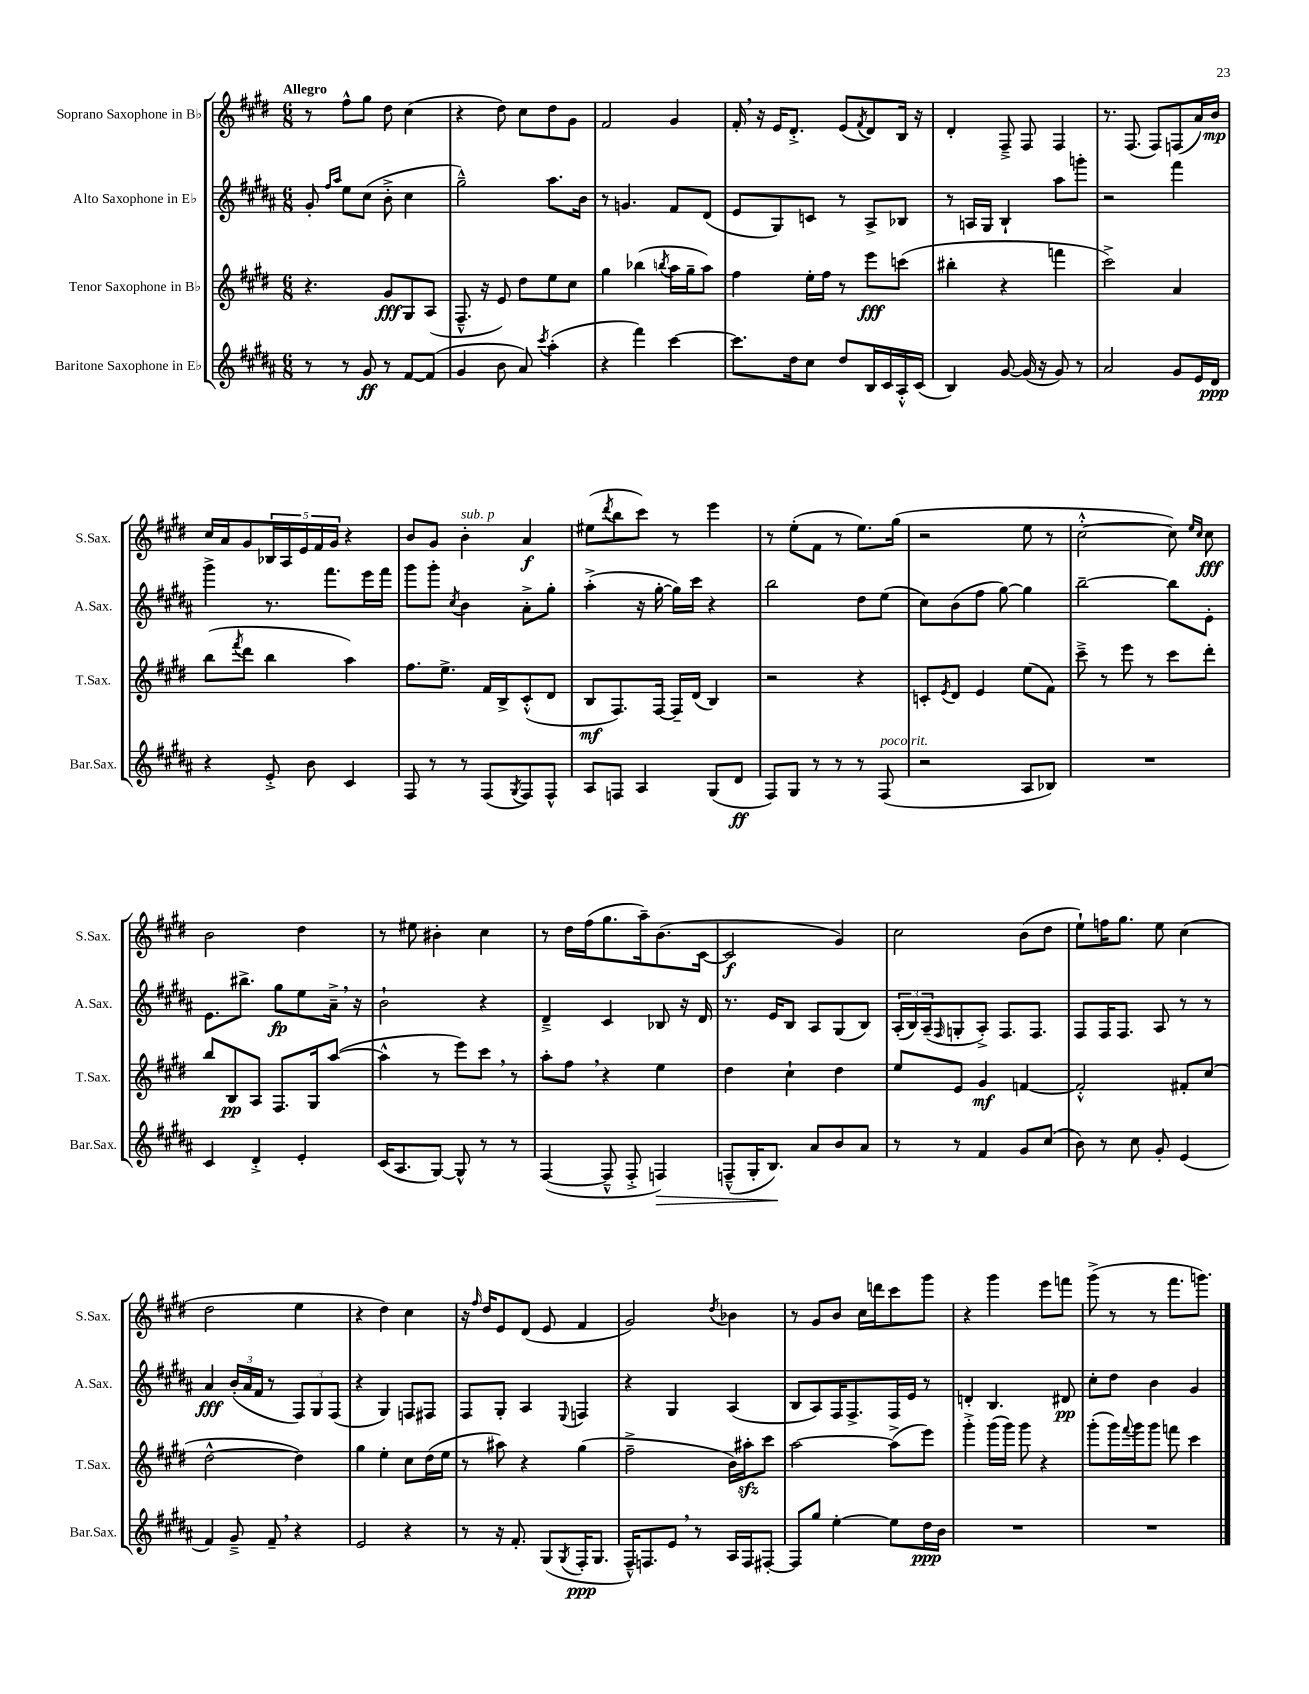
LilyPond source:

<<
\new StaffGroup <<
\new Staff = "s0" \with { instrumentName = "Soprano Saxophone in Bb" shortInstrumentName = "S.Sax." } {
    \clef treble \key e \major \numericTimeSignature \time 6/8 \tempo "Allegro"
    r8 fis''8-^ gis''8 dis''8 cis''4( |
    r4 dis''8) cis''8 dis''8 gis'8 |
    fis'2 gis'4 |
    fis'16-. \breathe r16 e'16 dis'8.-.-> e'8( \acciaccatura { fis'8 } dis'8) b16 r16 |
    dis'4-. fis8---> fis8 fis4 |
    r8. fis8.( fis8) f8( a'16) b'16\mp |
    cis''16 a'16 gis'8 \tuplet 5/4 { bes16 a16 e'16 fis'16 gis'16 } r4 |
    b'8 gis'8 b'4-.^\markup { \italic "sub. p" } a'4\f |
    eis''8( \acciaccatura { dis'''8 } b''8 cis'''8) r8 e'''4 |
    r8 e''8-.( fis'8 r8 e''8.) gis''16( |
    r2 e''8 r8 |
    cis''2~-.-^ cis''8) \grace { e''16 cis''16 } cis''8\fff |
    b'2 dis''4 |
    r8 eis''8 bis'4-. cis''4 |
    r8 dis''16 fis''16( gis''8. a''16--) b'8.( cis'16~ |
    cis'2\f gis'4) |
    cis''2 b'8( dis''8 |
    e''8-!) f''16 gis''8. e''8 cis''4( |
    dis''2 e''4 |
    r4 dis''4) cis''4 |
    r16 \grace { fis''16 } dis''16 e'8 dis'8( e'8 fis'4 |
    gis'2) \acciaccatura { dis''8 } bes'4 |
    r8 gis'8 b'8 cis''16 d'''16 cis'''8 gis'''8 |
    r4 gis'''4 e'''8 f'''8 |
    gis'''8->( r8 r8 fis'''8. g'''8.) \bar "|." |
}
\new Staff = "s1" \with { instrumentName = "Alto Saxophone in Eb" shortInstrumentName = "A.Sax." } {
    \clef treble \key b \major \numericTimeSignature \time 6/8
    gis'8-. \grace { fis''16 ais''16 } e''8 cis''8( b'8-.-> cis''4 |
    gis''2---^) ais''8. b'16 |
    r8 g'4. fis'8 dis'8( |
    e'8 gis8) c'8 r8 ais8-> bes8 |
    r8 a16 gis16 b4-! ais''8 g'''8-. |
    r2 fis'''4 |
    gis'''4-> r8. fis'''8. e'''16 fis'''16 |
    gis'''8 gis'''8-. \acciaccatura { cis''8 } b'4 ais'8-.-> gis''8-. |
    ais''4-.->( r16 gis''16~-. gis''16) cis'''16 r4 |
    b''2 dis''8 e''8( |
    cis''8) b'8( fis''8 gis''8~) gis''4 |
    b''2~-- b''8 e'8-. |
    e'8. bis''8.-> gis''8\fp e''8 ais'16---> \breathe r16 |
    b'2-! r4 |
    dis'4---> cis'4 bes8 r16 dis'16 |
    r8. e'16 b8 ais8 gis8( b8) |
    \tuplet 3/2 { ais16-.( b16) ais16--( } \grace { fis16 } g8-. ais8-.->) fis8. fis8. |
    fis8 fis16 fis8. ais8 r8 r8 |
    ais'4\fff \tuplet 3/2 { b'16-.( ais'16 fis'16 } r8 \tuplet 3/2 { fis8) gis8 fis8( } |
    r4 gis4) f8 fis8 |
    fis8 gis8-. ais4 \appoggiatura { e8 } f4 |
    r4 gis4 ais4( |
    b8 ais8) fis16 fis8.-> fis16 e'16 r8 |
    d'4-. b4. dis'8\pp |
    cis''8-. dis''8 b'4 gis'4 \bar "|." |
}
\new Staff = "s2" \with { instrumentName = "Tenor Saxophone in Bb" shortInstrumentName = "T.Sax." } {
    \clef treble \key e \major \numericTimeSignature \time 6/8
    r4. gis'8\fff gis8 a8( |
    fis8.---^ r16 e'8) dis''8 e''8 cis''8 |
    gis''4 bes''4( \acciaccatura { b''8 } a''16 gis''16-- a''8) |
    fis''4 e''16-. fis''16 r8 e'''8\fff c'''8( |
    bis''4-. r4 f'''4 |
    cis'''2->) a'4 |
    b''8( \acciaccatura { fis'''8 } dis'''8 b''4 a''4) |
    fis''8. e''8.-> fis'16 b16-> cis'8-.-^( dis'8 |
    b8\mf fis8.) fis16~ fis16-- dis'16( b4) |
    r2 r4 |
    c'8-. \acciaccatura { e'8 } dis'8 e'4 e''8( fis'8) |
    cis'''8---> r8 e'''8 r8 cis'''8 dis'''8-. |
    b''8 b8\pp a8 fis8. gis16 a''8~( |
    a''4-^ r8 e'''8) cis'''8 \breathe r8 |
    a''8-. fis''8 \breathe r4 e''4 |
    dis''4 cis''4-! dis''4 |
    e''8 e'8 gis'4\mf f'4~ |
    f'2-.-^ fis'8-. cis''8( |
    dis''2~-^ dis''4) |
    gis''4 e''4-. cis''8 dis''16( e''16 |
    r8 ais''8) r4 gis''4( |
    fis''2---> b'16) ais''16-.\sfz cis'''8 |
    a''2~ a''8->( e'''8) |
    gis'''4-.-> gis'''16( gis'''16) gis'''8 r4 |
    gis'''8-.( gis'''16) \appoggiatura { fis'''8 } gis'''16 gis'''8 f'''8 cis'''4 \bar "|." |
}
\new Staff = "s3" \with { instrumentName = "Baritone Saxophone in Eb" shortInstrumentName = "Bar.Sax." } {
    \clef treble \key b \major \numericTimeSignature \time 6/8
    r8 r8 gis'8\ff r8 fis'8~ fis'8( |
    gis'4 b'8 ais'8) \acciaccatura { cis'''8 } ais''4-.( |
    r4 fis'''4) cis'''4~ |
    cis'''8. dis''16 cis''8 dis''8 b16 cis'16 ais16-.-^ cis'16( |
    b4) gis'8~ gis'16( r16 gis'8) r8 |
    ais'2 gis'8 e'16 dis'16\ppp |
    r4 e'8-.-> b'8 cis'4 |
    fis8 r8 r8 fis8( \acciaccatura { gis8 } fis8) fis8-^ |
    ais8 f8 ais4 gis8( dis'8\ff |
    fis8) gis8 r8 r8 r8 fis8^\markup { \italic "poco rit." }( |
    r2 ais8 bes8) |
    R2. |
    cis'4 dis'4-.-> e'4-. |
    cis'16( ais8. gis8~) gis8-^ r8 r8 |
    fis4~( fis8---^ fis8-.-> f4\>) |
    f8---^( gis16-. b8.\!) ais'8 b'8 ais'8 |
    r8 r8 fis'4 gis'8 cis''8( |
    b'8) r8 cis''8 gis'8-. e'4( |
    fis'4) gis'8---> fis'8-- \breathe r4 |
    e'2 r4 |
    r8 r16 fis'8.-. gis8( \acciaccatura { gis8 } fis16-.\ppp gis8. |
    fis16---^) f8. e'8 \breathe r8 ais16 f16 fis8~-. |
    fis8 gis''8 e''4~-. e''8 dis''16\ppp b'16 |
    R2. |
    R2. \bar "|." |
}
>>
>>
\layout { \context { \Score \remove "Bar_number_engraver" } }
